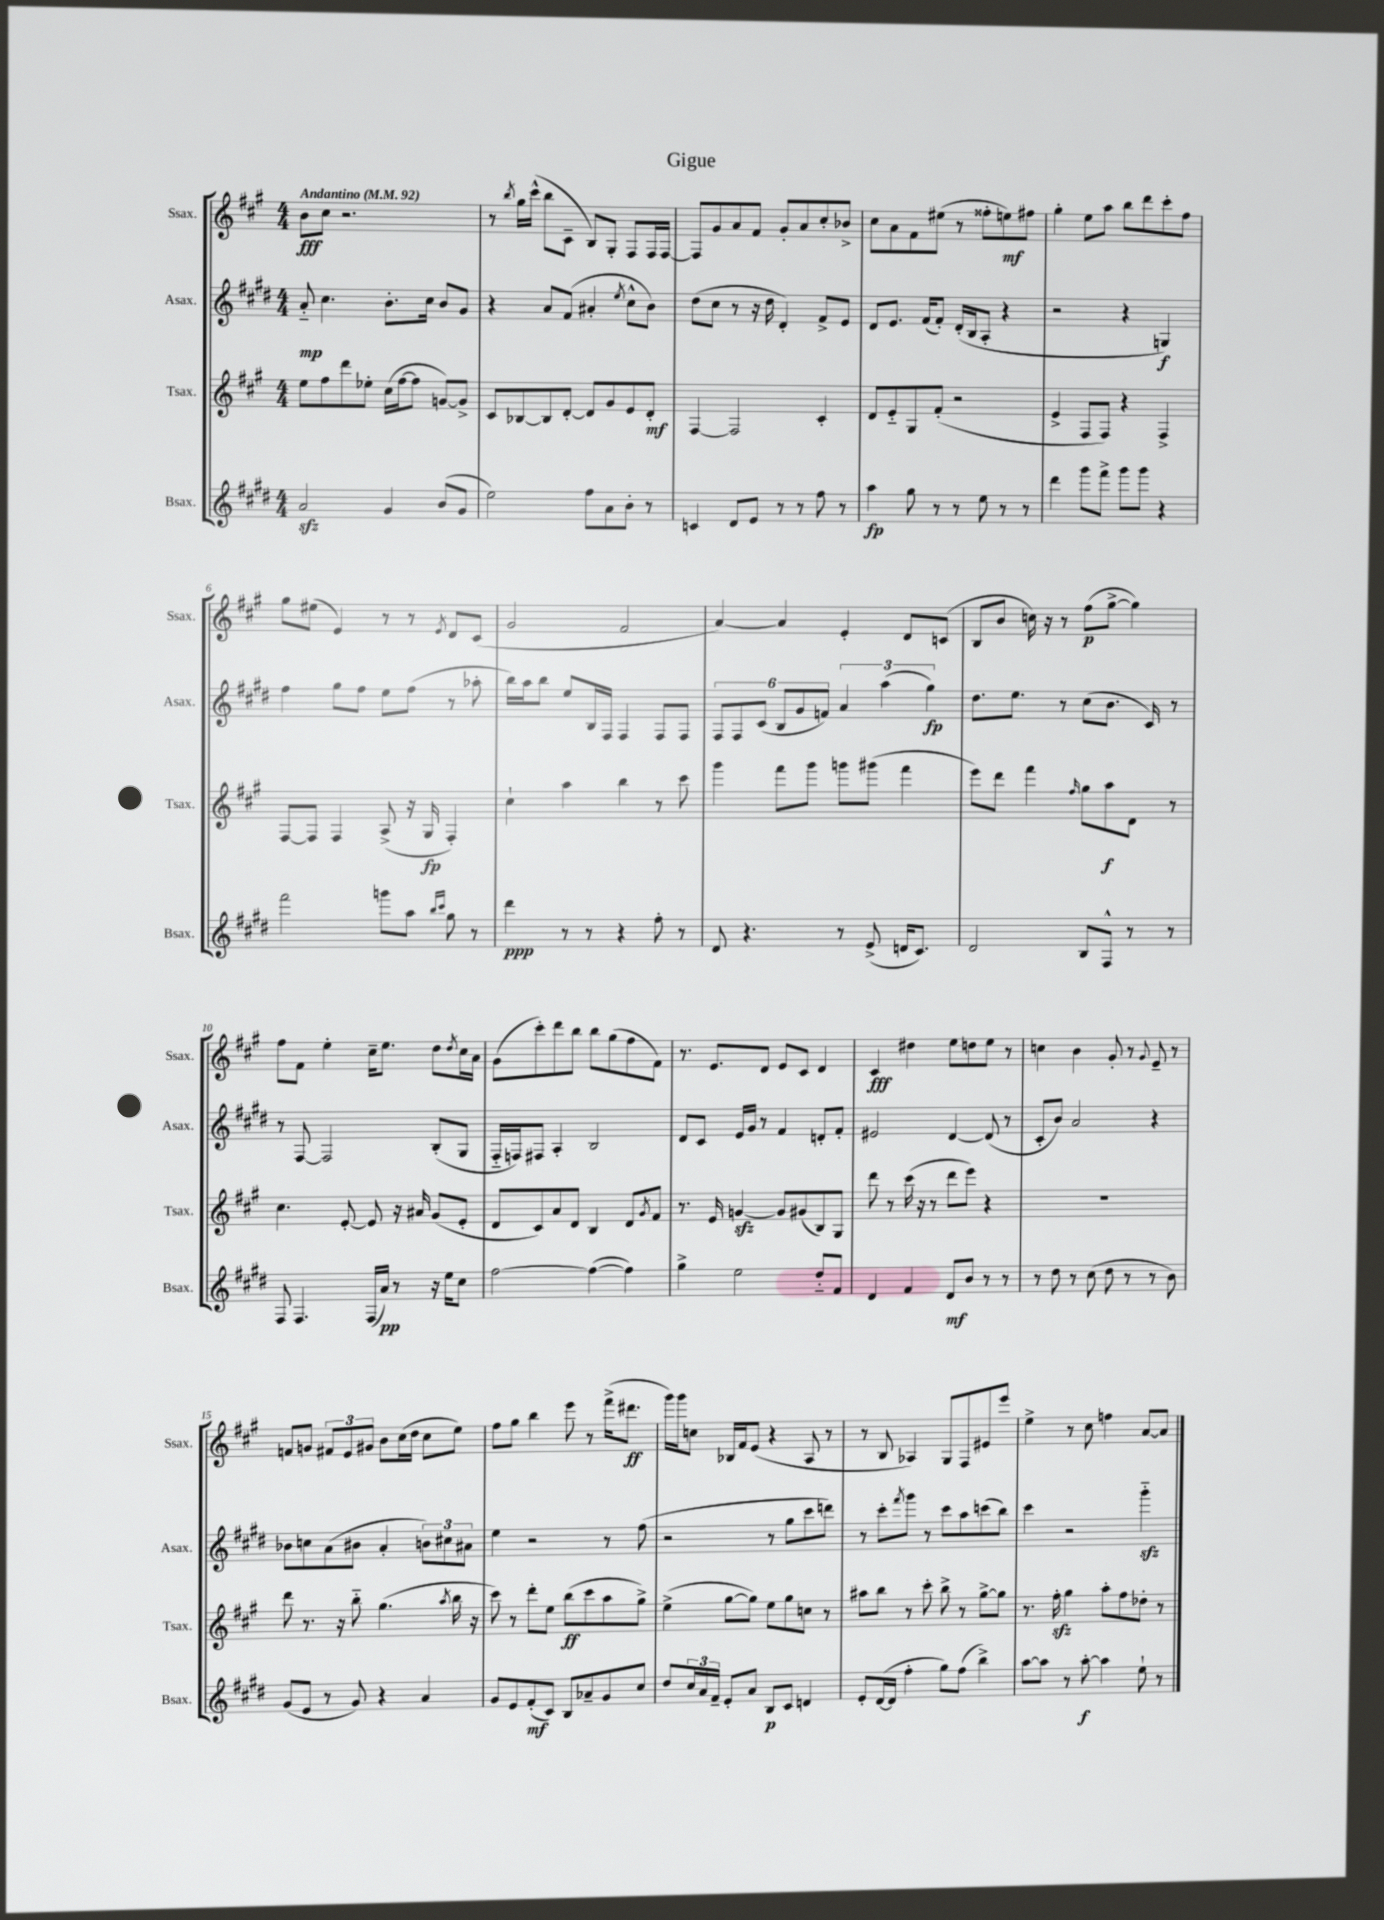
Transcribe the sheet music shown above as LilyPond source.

\header { title = "Gigue" }
<<
\new StaffGroup <<
\new Staff = "s0" \with { instrumentName = "Ssax." shortInstrumentName = "Ssax." } {
    \clef treble \key a \major \numericTimeSignature \time 4/4 \tempo "Andantino" 4 = 92
    b'8\fff cis''8 r2. |
    r8 \acciaccatura { b''8 } gis''16 cis'''16-^( b''8 cis'8-- b8) gis8-. fis8 fis16 fis16~ |
    fis8 gis'8 a'8 fis'8 gis'8-. a'8 cis''8-. bes'8-> |
    cis''8 a'8 fis'8 eis''8( r8 fisis''8-. e''8\mf) fis''8 |
    gis''4-. e''8 a''8 b''8 d'''8 cis'''8-. fis''8 |
    gis''8 eis''8( e'4) r8 r8 \acciaccatura { e'8 } d'8 cis'8( |
    gis'2 fis'2 |
    a'4~) a'4 e'4-. d'8 c'8( |
    b8 b'8 c''16) r16 r8 fis''8\p( gis''8~-> gis''4) |
    fis''8 fis'8 e''4-. cis''16-- e''8. d''8 \acciaccatura { d''8 } cis''16 a'16 |
    gis'8( cis'''8-.) d'''8 b''8 b''8 gis''8( fis''8 fis'8) |
    r8. e'8. d'8 e'8 cis'8 d'4 |
    cis'4\fff dis''4 e''8 d''8 e''8 r8 |
    c''4 b'4 gis'8-. r8 \appoggiatura { gis'8 } e'8-- r8 |
    f'8 g'8 \tuplet 3/2 { fis'8 e'8 gis'8 } b'8 cis''16( d''16 cis''8 e''8) |
    fis''8 gis''8 b''4 e'''8 r8 fis'''16->( dis'''8.\ff |
    gis'''16) gis'''16 c''8 bes16 fis'16 e'8( r4 a8 r8 |
    r8 b8 aes4) gis8 fis8 eis'8 e'''8 |
    e''4-> r8 cis''8 f''4 a'8~ a'8 \bar "|." |
}
\new Staff = "s1" \with { instrumentName = "Asax." shortInstrumentName = "Asax." } {
    \clef treble \key e \major \numericTimeSignature \time 4/4
    a'8-_\mp cis''4. b'8.-. cis''16 b'8 gis'8 |
    r4 a'8 fis'8( ais'4-. \acciaccatura { e''8 } cis''8-^ b'8) |
    dis''8( cis''8 r8 r16 dis''16 dis'4-.) fis'8-> e'8 |
    dis'8 e'8. fis'16( fis'8-.) dis'16-.( b16 a8-. r4 |
    r2 r4 g4\f) |
    fis''4 gis''8 fis''8 e''8 fis''8( r8 aes''8-. |
    b''16) a''16 b''8 e''8 b16 fis16 fis4 fis8 fis8 |
    \tuplet 6/4 { fis8 fis8 cis'8( b8 gis'8 f'8) } \tuplet 3/2 { a'4 a''4( gis''4\fp) } |
    dis''8. e''8. r8 cis''8( b'8. cis'16) r8 |
    r8 fis8~ fis2 b8-.( gis8 |
    fis16-_ f16) fis8 a4-. b2 |
    dis'8 cis'8 e'16 gis'16 r8 fis'4 d'8-. fis'8-. |
    eis'2 dis'4~ dis'8( r8 |
    cis'8-. b'8) a'2 r4 |
    bes'8 c''8 a'8( bis'8 a'4-. \tuplet 3/2 { b'8) cis''8 ais'8 } |
    e''4 r2 r8 fis''8( |
    r2 r8 gis''8 cis'''8 d'''8) |
    r8 cis'''8-. \acciaccatura { fis'''8 } gis'''8 r8 cis'''8 a''8 c'''8( b''8) |
    cis'''4 r2 gis'''4-_\sfz \bar "|." |
}
\new Staff = "s2" \with { instrumentName = "Tsax." shortInstrumentName = "Tsax." } {
    \clef treble \key a \major \numericTimeSignature \time 4/4
    e''8 fis''8 d'''8 ees''8-. cis''16( fis''16~ fis''8 g'8~) g'8-> |
    cis'8 bes8~ bes8 d'8~-. d'8 gis'8 e'8 d'8-.\mf |
    fis4~ fis2 cis'4-. |
    d'8 e'8-_ gis8 fis'8-.( r2 |
    e'4-> fis8 fis8) r4 fis4-> |
    fis8~ fis8 fis4 a8->( r16 gis16\fp fis4-.) |
    cis''4-! a''4 b''4 r8 cis'''8 |
    gis'''4 fis'''8 gis'''8 g'''8 gis'''8( fis'''4 |
    e'''8) d'''8 fis'''4 \grace { fis''16 } gis''8 a''8\f d'8 r8 |
    cis''4. e'8~-. e'8 r16 ais'16 gis'8( e'8-. |
    d'8 cis'8) a'8 d'8 b4 d'8 \acciaccatura { gis'8 } fis'8 |
    r8. e'16 g'4~\sfz g'8 gis'8( b8) gis8 |
    d'''8 r8 cis'''16( r16 r8 d'''8 e'''8) r4 |
    R1 |
    d'''8 r8. r16 b''8-_ gis''4.( \acciaccatura { a''8 } b''16 r16 |
    cis'''8) r8 d'''8-. e''8 b''8\ff( cis'''8 a''8 gis''8->) |
    e''4->( gis''8~ gis''8) e''8 gis''8 c''8 r8 |
    ais''8 b''8 r8 cis'''8-. b''8-> r8 gis''8~-> gis''8 |
    r8. fis''16-.\sfz gis''4 a''8-. fis''8 des''8-. r8 \bar "|." |
}
\new Staff = "s3" \with { instrumentName = "Bsax." shortInstrumentName = "Bsax." } {
    \clef treble \key e \major \numericTimeSignature \time 4/4
    a'2\sfz gis'4 b'8( gis'8 |
    e''2) fis''8 a'8 b'8-. r8 |
    c'4 dis'8 e'8 r8 r8 fis''8 r8 |
    a''4\fp gis''8 r8 r8 e''8 r8 r8 |
    dis'''4 gis'''8 fis'''8-> gis'''8 gis'''8 r4 |
    fis'''2 g'''8 a''8 \grace { b''16 cis'''16 } gis''8 r8 |
    dis'''4\ppp r8 r8 r4 fis''8-. r8 |
    dis'8 r4. r8 e'8->( d'16 cis'8.) |
    dis'2 b8 fis8-^ r8 r8 |
    fis8 fis4. fis16( a'16\pp) r8 r16 e''16 cis''8 |
    fis''2~ fis''4~( fis''4) |
    gis''4-> e''2 dis''8-_ fis'8 |
    dis'4 fis'4 dis'8\mf b'8 r8 r8 |
    r8 dis''8 r8 cis''8( dis''8 r8 r8 b'8) |
    gis'8( e'8 r8 gis'8) r4 a'4 |
    gis'8 e'8 fis'8-.\mf( cis'8) b8 aes'8-- gis'8 cis''8 |
    dis''8 \tuplet 3/2 { cis''16 a'16 fis'16-- } e'8-. a'8 b8\p cis'8 d'4 |
    e'8-. dis'16~( dis'16 fis''4-. gis''8) fis''8( b''4->) |
    a''8~ a''8 r8 a''8~-.\f a''4 e''8-! r8 \bar "|." |
}
>>
>>
